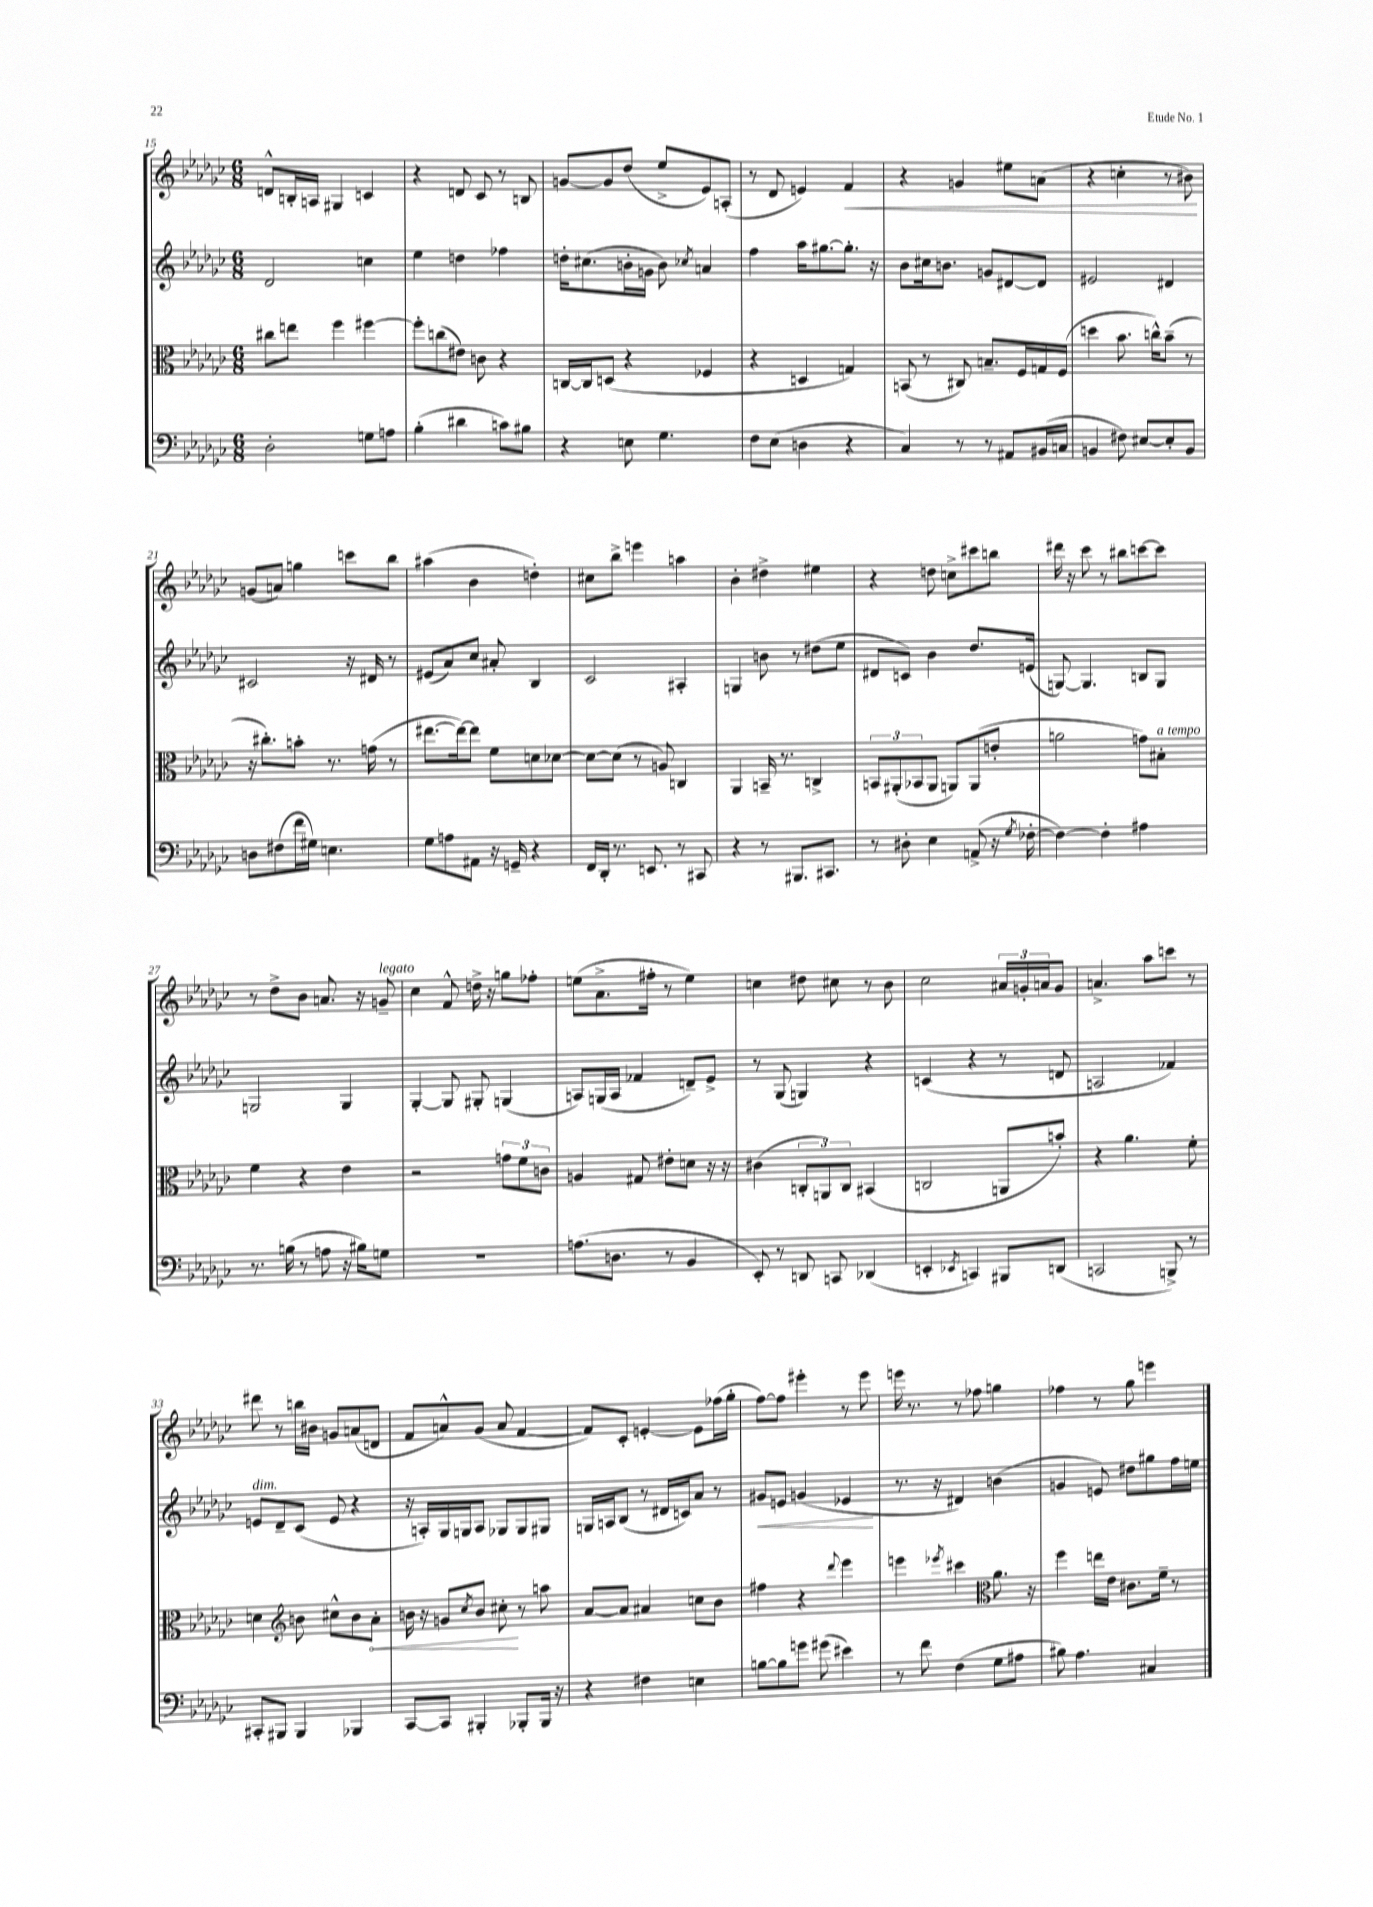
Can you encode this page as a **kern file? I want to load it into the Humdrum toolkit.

**kern	**kern	**dynam	**kern	**dynam	**kern	**dynam
*part4	*part3	*part3	*part2	*part2	*part1	*part1
*staff4	*staff3	*staff3	*staff2	*staff2	*staff1	*staff1
*clefF4	*clefC3	*	*clefG2	*	*clefG2	*
*k[b-e-a-d-g-c-]	*k[b-e-a-d-g-c-]	*	*k[b-e-a-d-g-c-]	*	*k[b-e-a-d-g-c-]	*
*M6/8	*M6/8	*	*M6/8	*	*M6/8	*
=15	=15	=15	=15	=15	=15	=15
2D-'\	8cc#X\L	.	2d-/	.	8dn^^/L	.
.	8een\J	.	.	.	16Bn'/L	.
.	.	.	.	.	16An/JJ	.
.	4ff\	.	.	.	4G#X/	.
8Gn\L	[4ff#X\	.	4ccn\	.	4cn/	.
8An\J	.	.	.	.	.	.
=16	=16	=16	=16	=16	=16	=16
(4B-'\	8ff#'\L]	.	4ee-\	.	4r	.
.	(8ccn\	.	.	.	.	.
4d#X\	8e#X\J)	.	4ddn\	.	8dn/	.
.	8cn\	.	.	.	8c-/	.
8cn\L)	4r	.	4ff-X\	.	8r	.
8B#X\J	.	.	.	.	8Bn/	.
=17	=17	=17	=17	=17	=17	=17
4r	[16Cn/LL	.	16ddn'\KL	.	[8gn/L	.
.	16C/J]	.	(8.cc#X\	.	.	.
.	(8Dn/J	.	.	.	8g/]	.
8En\	4r	.	16bn'\L	.	(8dd-/J	.
.	.	.	16gn\JJ	.	.	.
4.G-\	.	.	8b\)	.	8ee-^/L	.
.	.	.	8qcc-X/	.	.	.
.	4F-X/	.	4an/	.	8e-/)	.
.	.	.	.	.	(8An'/J	.
=18	=18	=18	=18	=18	=18	=18
8F\L	4r	.	4ff\	.	8r	.
(8E-\J	.	.	.	.	8d-/	.
4Dn\	4Dn/	.	16aa-\KL	.	4en/)	.
.	.	.	[8.gg#X\	.	.	.
!	!	!	!	!	!	!LO:HP:b
4r	4Gn/)	.	8.gg#'\J]	.	4f/	<
.	.	.	16r	.	.	.
=19	=19	=19	=19	=19	=19	=19
4C-/)	(8BBn/	.	8b-\L	.	4r	.
.	8r	.	16cc#X\k	.	.	.
.	.	.	8.bn\J	.	.	.
8r	8C#X/)	.	.	.	4gn/	.
8r	8.Bn~/L	.	8gn/L	.	.	.
8AA#X/L	.	.	[8d#X/	.	8ee#X\L	.
.	16F/L	.	.	.	.	.
(16BB#X/L	16Gn/	.	8d#/J]	.	(8an\J	.
16Cn/JJ	(16F/JJ	.	.	.	.	.
=20	=20	=20	=20	=20	=20	=20
4BBn/	4ddn\	.	2e#X/	.	4r	.
8F#X\)	8.b-\	.	.	.	4ccn'\	.
[8E#X/L	.	.	.	.	.	.
.	16ccn^^\KL)	.	.	.	.	.
8E#'/]	(8b-~\J	.	4d#X/	.	8r	.
8BB/J	8r	.	.	.	8b#X\)	.
.	.	.	.	.	.	[
!!LO:LB:g=z
=21	=21	=21	=21	=21	=21	=21
8Dn\L	16r	.	2c#X/	.	(8gn/L	.
.	8.cc#X'\L)	.	.	.	.	.
(8F#X\	.	.	.	.	8an/J)	.
16f\L	8bn'\J	.	.	.	4ggn\	.
16G#X\JJ)	.	.	.	.	.	.
4.En\	8.r	.	.	.	.	.
.	.	.	16r	.	8cccn\L	.
.	(16gn\	.	16d#X/	.	.	.
.	8r	.	8r	.	8bb-\J	.
=22	=22	=22	=22	=22	=22	=22
8G-\L	[8.ee#X\L	.	(8e#X/L	.	(4aa#X\	.
8An\	.	.	8a-/)	.	.	.
.	16ee#\k_)	.	.	.	.	.
8AA#X\J	8ee#\J]	.	8cc-/J	.	4b-\	.
16r	8f\L	.	8a#X'/	.	.	.
16GGn~/	.	.	.	.	.	.
4r	8dn\	.	4B-/	.	4ddn'\)	.
.	[8d-X\J	.	.	.	.	.
=23	=23	=23	=23	=23	=23	=23
16FF/LL	8d-\L_	.	2c-/	.	8cc#X\L	.
16DD-'/JJ	.	.	.	.	.	.
8.r	(8d-\J]	.	.	.	8bb-^\J	.
.	8r	.	.	.	4eeen\	.
8.EEn/	.	.	.	.	.	.
.	8An/)	.	.	.	.	.
8r	4Cn/	.	4A#X'/	.	4aan\	.
8CC#X/	.	.	.	.	.	.
=24	=24	=24	=24	=24	=24	=24
4r	4AA-/	.	4Gn/	.	4b-'\	.
8r	16BBn~/	.	8bn\	.	4dd#X^\	.
.	8.r	.	.	.	.	.
8.BBB#X/L	.	.	8r	.	.	.
.	4Cn^/	.	(8dd#X\L	.	4ee#X\	.
8.CC#X/J	.	.	.	.	.	.
.	.	.	8ee-\J	.	.	.
=25	=25	=25	=25	=25	=25	=25
8r	12BBn/L	.	8d#X/L	.	4r	.
.	(12AA#X'/	.	.	.	.	.
8D#X'\	.	.	8cn/J)	.	.	.
.	12BB-X/	.	.	.	.	.
4E-\	8AA#/J	.	4b-\	.	8ddn\	.
.	8AAn/L)	.	.	.	8ccn^\L	.
(8AAn^/	(8AA/	.	8.dd-/L	.	8ccc#X\	.
16r	8en'/J	.	.	.	8bbn\J	.
8qG-/	.	.	.	.	.	.
[16F-X'\	.	.	(16en/Jk	.	.	.
=26	=26	=26	=26	=26	=26	=26
4F-\_)	2an\	.	[8Gn/)	.	16ddd#X\	.
.	.	.	.	.	16r	.
.	.	.	4.G/]	.	8ccc-\	.
4F-'\]	.	.	.	.	8r	.
.	.	.	.	.	8bb#X\L	.
4A#X\	8gn\L)	.	8Bn/L	.	[8cccn\	.
!	!LO:TX:a:i:t=a tempo	!	!	!	!	!
.	8B#X'\J	.	8G/J	.	8ccc\J]	.
!!LO:LB:g=z
=27	=27	=27	=27	=27	=27	=27
8.r	4f\	.	2Gn/	.	8r	.
.	.	.	.	.	8dd-^\L	.
(16Bn\	.	.	.	.	.	.
8r	4r	.	.	.	8b-\J	.
8An\	.	.	.	.	8.an/	.
16r	4e-\	.	4G/	.	.	.
16B#X\KL)	.	.	.	.	16r	.
!	!	!	!	!	!LO:TX:a:i:t=legato	!
8Gn\J	.	.	.	.	8gn~/	.
=28	=28	=28	=28	=28	=28	=28
2.r	2r	.	[4G-'/	.	4cc-\	.
.	.	.	8G-/]	.	8f^^/	.
.	.	.	8G#X'/	.	16ddn^\	.
.	.	.	.	.	16r	.
.	12gn\L	.	(4Gn/	.	8ggn\L	.
.	12f\	.	.	.	.	.
.	.	.	.	.	8ff-X'\J	.
.	12cn\J	.	.	.	.	.
=29	=29	=29	=29	=29	=29	=29
(8.An\L	4An/	.	8An/L)	.	(8een\L	.
.	.	.	(16Gn/L	.	8.a-^\	.
8.Dn\J	.	.	16A/JJ	.	.	.
.	8G#X/	.	4f-X/	.	.	.
.	.	.	.	.	16ff#X'\Jk	.
8r	8e#X'\L	.	.	.	8r	.
4BB-/	8dn\J	.	8dn~/L)	.	4ee\)	.
.	16r	.	8e-^/J	.	.	.
.	16r	.	.	.	.	.
=30	=30	=30	=30	=30	=30	=30
8EE-'/)	(4c#X\	.	8r	.	4ccn\	.
8r	.	.	(8G-/	.	.	.
8DDn/	12Cn'/L	.	4Gn/)	.	8dd#X\	.
.	12AAn/)	.	.	.	.	.
8CCn/	.	.	.	.	8cc#X\	.
.	12C/J	.	.	.	.	.
(4DD-X/	(4BB#X/	.	4r	.	8r	.
.	.	.	.	.	8b-\	.
=31	=31	=31	=31	=31	=31	=31
4EEn'/	2Cn/	.	(4cn/	.	2cc-\	.
8qEE-X/	.	.	.	.	.	.
4CCn/)	.	.	4r	.	.	.
8BBB#X/L	8AAn/L	.	8r	.	24a#X/LL	.
.	.	.	.	.	24gn'/	.
.	.	.	.	.	24an/J	.
(8DDn/J	8bn'/J)	.	8dn/	.	8g/J	.
=32	=32	=32	=32	=32	=32	=32
2CCn/	4r	.	2An/	.	4.an^/	.
.	4.a-\	.	.	.	.	.
.	.	.	.	.	8aa-\L	.
8BBBn^/)	.	.	4f-X/)	.	8cccn\J	.
8r	8f'\	.	.	.	8r	.
!!LO:LB:g=z
=33	=33	=33	=33	=33	=33	=33
!	!	!	!LO:TX:a:i:t=dim.	!	!	!
8CC#X'/L	4dn\	.	8en/L	.	8ddd#X\	.
8BBB#X/J	.	.	8d-~/	.	8r	.
*	*clefG2	*	*	*	*	*
4BBB#/	8bn\	.	(8c-/J	.	16bbn\LL	.
.	.	.	.	.	16b#X\JJ	.
.	8cc#X^^\L	.	8e/	.	8gn/L	.
4BBB-X/	8b\	.	4r	.	(8an/	.
!	!	!LO:HP:b	!	!	!	!
.	8a-'\J	<	.	.	8dn/J	.
=34	=34	=34	=34	=34	=34	=34
[8CC-/L	16bn\	.	16r	.	8f/L	.
.	16r	.	16An'/LL)	.	.	.
8CC-/J]	8gn/L	.	16G-/	.	8an^^/)	.
.	.	.	16Gn/J	.	.	.
.	8qcc-/	.	.	.	.	.
4BBB#X'/	8b/J	.	8A/J	.	(8g-/J	.
.	8cc#X'\	.	8G-X/L	.	8a/	.
8BBB-X'/L	8r	[	8G-/	.	[4f/	.
16BBB-/Jk	8aan\	.	8G#X/J	.	.	.
16r	.	.	.	.	.	.
=35	=35	=35	=35	=35	=35	=35
4r	[8a-/L	.	16Gn/LL	.	8f/L])	.
.	.	.	16An/J	.	.	.
.	8a-/J]	.	(8B-/J	.	8c-'/J	.
4F#X\	4a#X/	.	8r	.	[4en'/	.
.	.	.	16d#X/LL	.	.	.
.	.	.	16cn/J)	.	.	.
4En\	8ccn\L	.	8a-/J	.	8e\L]	.
.	8b-\J	.	8r	.	(16ff-X\L	.
.	.	.	.	.	16gg-'\JJ	.
=36	=36	=36	=36	=36	=36	=36
!	!	!	!	!LO:HP:b	!	!
[8Bn\L	4ff#X\	.	8g#X/L	<	[8ff\L)	.
8B\]	.	.	8en/J	.	8ff\J]	.
8gn\J	4r	.	(4gn/	.	4eee#X'\	.
(8g#X\	.	.	.	.	.	.
.	8qqddd-/	.	.	.	.	.
4e#X\)	4eee-\	.	4e-X/	.	8r	.
.	.	.	.	.	8eee#\	.
.	.	.	.	[	.	.
=37	=37	=37	=37	=37	=37	=37
8r	4eeen\	.	8.r	.	16eeen\	.
.	.	.	.	.	8.r	.
8f\	.	.	.	.	.	.
.	.	.	16r	.	.	.
.	8qeee-X/	.	.	.	.	.
(4F\	4ccc#X\	.	4d#X/)	.	8r	.
.	.	.	.	.	8ff-X\	.
*	*clefC3	*	*	*	*	*
8G-\L	8.a-\	.	(4bn\	.	4ggn\	.
8A#X\J	.	.	.	.	.	.
.	16r	.	.	.	.	.
=38	=38	=38	=38	=38	=38	=38
8B#X\)	4ff\	.	4gn/	.	4ff-X\	.
4.A-\	.	.	.	.	.	.
.	16een\LL	.	8en/)	.	8r	.
.	16e-\JJ	.	.	.	.	.
.	8.c#X\L	.	8dd#X\L	.	8gg-\	.
4C#X/	.	.	8gg#X\	.	4eeen\	.
.	16f~\Jk	.	.	.	.	.
.	8r	.	16ff\L	.	.	.
.	.	.	16een\JJ	.	.	.
==	==	==	==	==	==	==
*-	*-	*-	*-	*-	*-	*-
